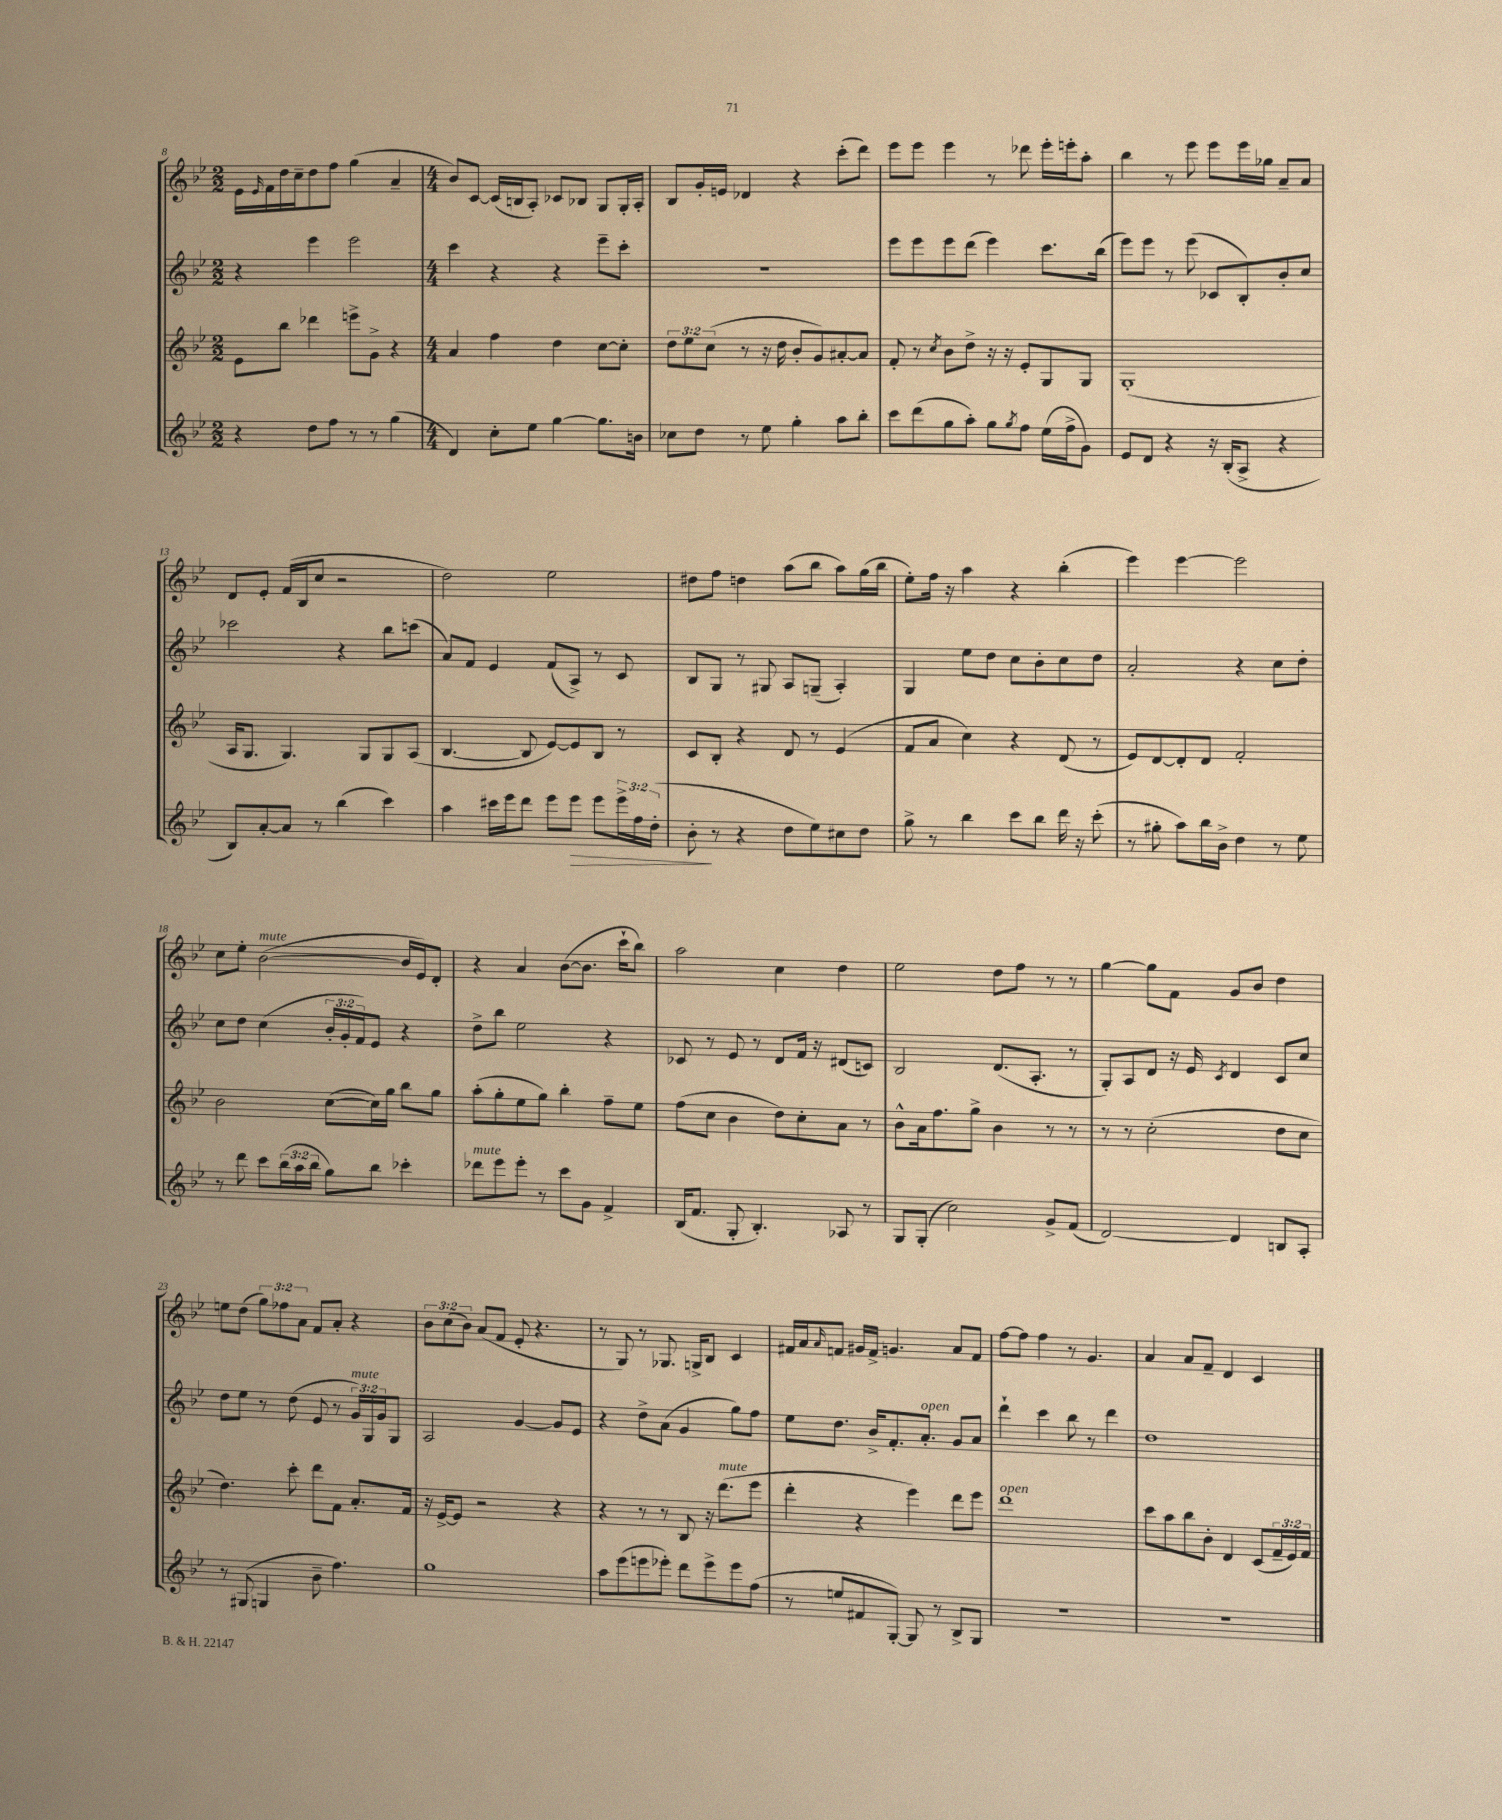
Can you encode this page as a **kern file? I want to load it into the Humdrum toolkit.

**kern	**dynam	**kern	**kern	**kern
*part4	*part4	*part3	*part2	*part1
*staff4	*staff4	*staff3	*staff2	*staff1
*clefG2	*	*clefG2	*clefG2	*clefG2
*k[b-e-]	*	*k[b-e-]	*k[b-e-]	*k[b-e-]
*M2/2	*	*M2/2	*M2/2	*M2/2
=8	=8	=8	=8	=8
4r	.	8e-\L	4r	16e-\LL
.	.	.	.	16qqe-/
.	.	.	.	16f\
.	.	8bb-\J	.	16dd\
.	.	.	.	16cc~\J
8dd\L	.	4ddd-X\	4eee-\	8dd\
8ff\J	.	.	.	8ff\J
8r	.	8eeen^\L	2eee-\	(4gg\
8r	.	8g^\J	.	.
(4gg\	.	4r	.	4a~/
=9	=9	=9	=9	=9
*M4/4	*	*M4/4	*M4/4	*M4/4
4d/)	.	4a/	4ccc\	8b-/L)
.	.	.	.	[8c/J
8cc'\L	.	4ff\	4r	(16c/LL]
.	.	.	.	16Bn/J
8ee-\J	.	.	.	8A'/J)
[4gg\	.	4dd\	4r	8c-X/L
.	.	.	.	8B-X/J
8.gg\L]	.	[8cc\L	8eee-~\L	8G/L
.	.	8cc'\J]	8ccc'\J	16G'/L
16bn\Jk	.	.	.	16A'/JJ
=10	=10	=10	=10	=10
8cc-X\L	.	12dd\L	1r	8B-/L
.	.	12ee-\	.	.
8dd\J	.	.	.	16g'/L
.	.	(12cc\J	.	.
.	.	.	.	16en/JJ
8r	.	8r	.	4d-X/
8ee-\	.	16r	.	.
.	.	16dd\	.	.
4gg'\	.	8b-'/L	.	4r
.	.	8g/)	.	.
8aa\L	.	[8a#X'/	.	(8ccc'\L
8bb-'\J	.	8a#/J]	.	8ddd\J)
=11	=11	=11	=11	=11
8ccc\L	.	8f'/	8eee-\L	8eee-\L
(8ddd\	.	8r	8eee-\	8eee-\J
.	.	8qcc/	.	.
8gg\	.	8b-\L	8eee-\	4eee-\
8aa'\J)	.	8dd^\J	(8ddd\J	.
8gg\L	.	16r	4eee-\)	8r
.	.	16r	.	.
8qgg/	.	.	.	.
8ff\J	.	8e-'/L	.	8ddd-X\
(16ee-\LL	.	8G/	8.ccc\L	16eee-'\LL
16ff^\J	.	.	.	16eeen'\J
8g\J)	.	8G/J	.	8aa'\J
.	.	.	(16bb-\Jk	.
=12	=12	=12	=12	=12
8e-/L	.	(1G'	8eee-\L)	4bb-\
8d/J	.	.	8eee-\J	.
4r	.	.	8r	8r
.	.	.	(8eee-\	8eee-\
16r	.	.	8c-X/L	8eee-\L
(16B-'/KL	.	.	.	.
8A^/J	.	.	8B-'/)	16eee-\L
.	.	.	.	16gg-X\JJ
4r	.	.	8b-'/	8a~/L
.	.	.	8cc/J	8a/J
!!LO:LB:g=z
=13	=13	=13	=13	=13
8B-/L)	.	16A/KL	2ccc-X\	8d/L
.	.	8.G/J	.	.
[8a'/	.	.	.	8e-'/J
8a/J]	.	4.G/)	.	(16f/LL
.	.	.	.	16B-/J
8r	.	.	.	8cc/J
(4bb-\	.	.	4r	2r
.	.	8G/L	.	.
4ccc\)	.	8G/	8bb-\L	.
.	.	(8A/J	(8cccn\J	.
=14	=14	=14	=14	=14
4aa\	.	[4.B-/	8a/L)	2dd\)
.	.	.	8f/J	.
16ccc#X\LL	.	.	4e-/	.
16eee-\J	.	.	.	.
8ddd\J	.	8B-/]	.	.
8eee-\L	.	[8e-/L)	(8f/L	2ee-\
!	!LO:HP:b	!	!	!
8eee-\J	>	8e-/]	8A^/J)	.
8eee-\L	.	8B-/J	8r	.
24eee-^\L	.	8r	8c/	.
24ff\	.	.	.	.
(24dd'\JJ	.	.	.	.
=15	=15	=15	=15	=15
8b-'\	.	8c/L	8B-/L	8dd#X\L
8r	]	8B-'/J	8G/J	8ff\J
4r	.	4r	8r	4ddn\
.	.	.	8G#X/	.
8dd\L	.	8d/	8A/L	(8aa\L
8ee-\)	.	8r	(8Gn~/J	8bb-\J
8cc#X\	.	(4e-/	4A'/)	8aa\L)
8dd\J	.	.	.	(16gg\L
.	.	.	.	16bb-\JJ
=16	=16	=16	=16	=16
8gg^\	.	8f/L	4G/	8ee-'\L)
8r	.	8a/J	.	16ff\Jk
.	.	.	.	16r
4bb-\	.	4cc\)	8ee-\L	4aa\
.	.	.	8dd\J	.
8ccc\L	.	4r	8cc\L	4r
8bb-\J	.	.	8b-'\	.
16ddd\	.	(8d/	8cc\	(4bb-'\
16r	.	.	.	.
(8ccc'\	.	8r	8dd\J	.
=17	=17	=17	=17	=17
8r	.	8e-/L)	2a'/	4eee-\)
8gg#X'\	.	[8d/	.	.
8aa\L)	.	8d'/]	.	[4eee-\
16bb-\L	.	8d/J	.	.
16b-^\JJ	.	.	.	.
4dd\	.	2f'/	4r	2eee-\]
8r	.	.	8cc\L	.
8ee-\	.	.	8dd'\J	.
!!LO:LB:g=z
=18	=18	=18	=18	=18
8r	.	2b-\	8cc\L	8cc\L
8ddd\	.	.	8dd\J	8ee-'\J
!	!	!	!	!LO:TX:a:i:t=mute
8ccc\L	.	.	(4cc\	([2b-\
(24bb-\L	.	.	.	.
24aa\	.	.	.	.
24bb-\JJ	.	.	.	.
8gg\L)	.	([8cc\L	24b-'/LL	.
.	.	.	24g'/	.
.	.	.	24f/J)	.
8bb-\J	.	16cc\L])	8e-/J	.
.	.	16gg\JJ	.	.
4ccc-X'\	.	8bb-\L	4r	16b-/LL]
.	.	.	.	16e-/J)
.	.	8gg\J	.	8d'/J
=19	=19	=19	=19	=19
!LO:TX:a:i:t=mute	!	!	!	!
8ddd-X\L	.	(8aa'\L	8dd^\L	4r
8eee-\	.	8gg'\	8bb-\J	.
8eee-'\J	.	8ee-\	2ee-\	4a/
8r	.	8gg\J)	.	.
8ccc\L	.	4bb-'\	.	([8b-\L
8g\J	.	.	.	8.b-\J]
4f^/	.	8ff~\L	4r	.
.	.	.	.	16ccc`\KL
.	.	8ee-\J	.	8bb-\J)
=20	=20	=20	=20	=20
(16B-/KL	.	(8ff\L	8c-X/	2aa\
8.f/J	.	.	.	.
.	.	8cc\J	8r	.
8G'/	.	4b-\	8e-/	.
4.B-'/)	.	.	8r	.
.	.	8dd\L)	8d/L	4cc\
.	.	8cc'\	16f/Jk	.
.	.	.	16r	.
8A-X/	.	8a\J	(8d#X/L	4dd\
8r	.	8r	8cn/J)	.
=21	=21	=21	=21	=21
8G/L	.	8b-^^\L	2B-/	2ee-\
(8G'/J	.	16a\k	.	.
.	.	8.ff\	.	.
2cc\)	.	.	.	.
.	.	8gg^\J	.	.
.	.	4b-\	(8.d/L	8dd\L
.	.	.	.	8ff\J
.	.	.	8.A'/J	.
8g^/L	.	8r	.	8r
(8f/J	.	8r	8r	8r
=22	=22	=22	=22	=22
[2d/)	.	8r	8G'/L)	[4gg\
.	.	8r	8A/	.
.	.	(2cc'\	8d/J	8gg\L]
.	.	.	16r	8f\J
.	.	.	16e-/	.
.	.	.	8qc/	.
4d/]	.	.	4d/	8g/L
.	.	.	.	8b-/J
8Bn/L	.	8dd\L	8c/L	4dd\
8A'/J	.	8cc\J	8cc/J	.
!!LO:LB:g=z
=23	=23	=23	=23	=23
8r	.	4.dd\)	8dd\L	8een\L
(8G#X/	.	.	8ee-\J	(8dd\J
4Gn/	.	.	8r	12gg\L)
.	.	.	.	12ff-X\
.	.	8ccc'\	(8dd\	.
.	.	.	.	12a\J
8b-~\	.	8ddd\L	8e-/	8f/L
4.ff\)	.	8f\J	8r	8a'/J
!	!	!	!LO:TX:a:i:t=mute	!
.	.	8.a'/L	24g/LL)	4r
.	.	.	24G/	.
.	.	.	24g/J	.
.	.	.	8G/J	.
.	.	16f/Jk	.	.
=24	=24	=24	=24	=24
1gg	.	16r	2A/	12b-\L
.	.	[16e-^/KL	.	.
.	.	.	.	(12cc\
.	.	8e-/J]	.	.
.	.	.	.	12b-\J)
.	.	2r	.	(8a/L
.	.	.	.	8f/J
.	.	.	[4g/	8e-'/
.	.	.	.	4.r
.	.	4r	8g/L]	.
.	.	.	8e-/J	.
=25	=25	=25	=25	=25
8aa\L	.	4r	4r	8r
(8eee-\	.	.	.	8G/)
8eeen\	.	8r	8dd^\L	8r
8eee-X'\J)	.	8r	(8a\J	8.G-X/
8ddd\L	.	8B-/	4g/	.
.	.	.	.	16Gn^/KL
8eee-^\	.	16r	.	8B-/J
!	!	!LO:TX:a:i:t=mute	!	!
.	.	(8.ddd\L	.	.
8eee-\	.	.	8gg\L)	4c/
(8ff\J	.	8eee-\J	8ff\J	.
=26	=26	=26	=26	=26
8r	.	4ddd'\	8ee-\L	16f#X/LL
.	.	.	.	16a/J
.	.	.	.	16qqa/
8een/L	.	.	8.dd\J	8fn/J
8f#X/	.	4r	.	16g#X/LL
.	.	.	16b-^/KL	16f^/JJ
[8G'/J)	.	.	8.f'/	4.gn/
8G/]	.	4eee-\)	.	.
!	!	!	!LO:TX:a:i:t=open	!
.	.	.	8.a'/J	.
8r	.	.	.	.
8B-^/L	.	8ddd\L	8g/L	8a/L
8G/J	.	8eee-\J	8a/J	8f/J
=27	=27	=27	=27	=27
!	!	!LO:TX:a:i:t=open	!	!
1r	.	1ddd	4ddd`\	[8ff\L
.	.	.	.	8ff\J]
.	.	.	4ccc\	4ff\
.	.	.	8bb-\	8r
.	.	.	8r	4.g/
.	.	.	4ddd\	.
=28	=28	=28	=28	=28
1r	.	8ccc\L	1dd	4a/
.	.	8aa\	.	.
.	.	8bb-\	.	8a/L
.	.	8b-'\J	.	8f~/J
.	.	4d/	.	4d/
.	.	(8c/L	.	4c/
.	.	24f~/L	.	.
.	.	24e-/)	.	.
.	.	24f/JJ	.	.
==	==	==	==	==
*-	*-	*-	*-	*-
